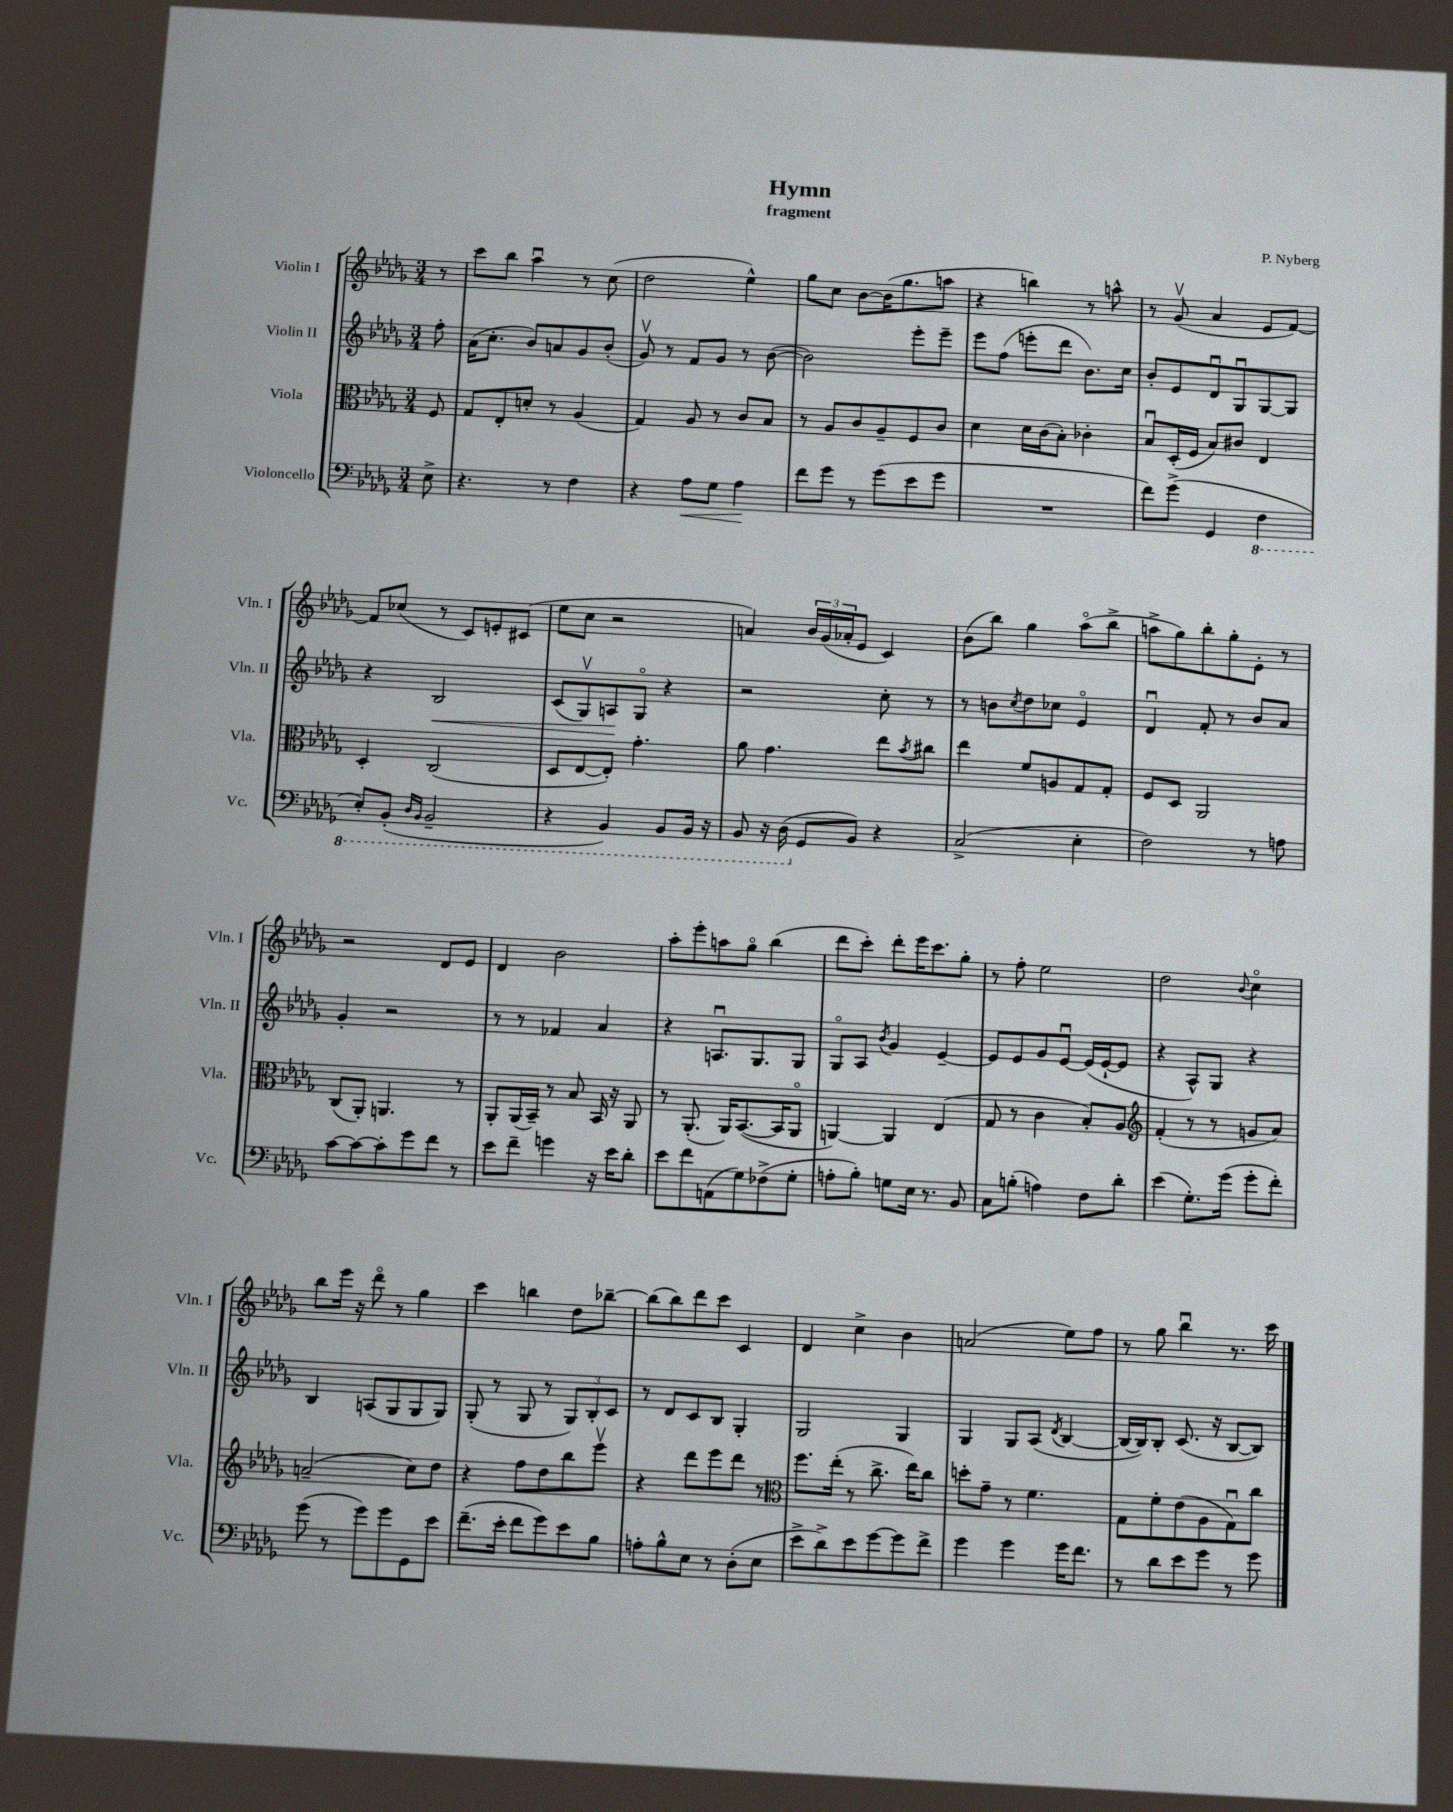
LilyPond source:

\header { title = "Hymn" composer = "P. Nyberg" subtitle = "fragment" }
<<
\new StaffGroup <<
\new Staff = "s0" \with { instrumentName = "Violin I" shortInstrumentName = "Vln. I" } {
    \clef treble \key des \major \numericTimeSignature \time 3/4 \partial 8
    r8 |
    c'''8 bes''8 aes''4\downbow r8 c''8( |
    des''2 ees''4-^) |
    ges''8 c''8 bes'8~ bes'16( ges''8. a''8 |
    r4 b''4) r8 a''8-^ |
    r8 ges'8\upbow( aes'4 ees'8 f'8~) |
    f'8 ces''8( r8 c'8) e'8-. cis'8( |
    ees''8 c''8 r2 |
    a'4) \tuplet 3/2 { bes'16 ges'16( aes'16-. } ees'8 c'4) |
    bes'8( bes''8) ges''4 aes''8\flageolet( bes''8-> |
    a''8-> ges''8) bes''8-. ges''8-. ees'8-. r8 |
    r2 des'8 ees'8 |
    des'4 bes'2 |
    aes''8-. ees'''8-. a''8 ges''8\flageolet bes''4( |
    des'''8 c'''8-.) des'''8-. ees'''16 c'''8. ges''8-. |
    r8 f''8-. ees''2 |
    des''2 \appoggiatura { bes'8 } c''4\flageolet |
    bes''8 ees'''16 r16 des'''8\flageolet r8 ges''4 |
    c'''4 b''4 des''8 bes''8~-- |
    bes''8( bes''8) des'''8 c'''8 c'4 |
    des'4 c''4-> bes'4 |
    a'2( ees''8) f''8 |
    r8 ges''8 bes''4\downbow r8. c'''16 \bar "|." |
}
\new Staff = "s1" \with { instrumentName = "Violin II" shortInstrumentName = "Vln. II" } {
    \clef treble \key des \major \numericTimeSignature \time 3/4 \partial 8
    f''8-. |
    aes'16( c''8.-. bes'8) a'8 ges'8 bes'8-.( |
    ges'8\upbow) r8 f'8 ges'8 r8 bes'8~( |
    bes'2) ees'''8-. ees'''8-- |
    ees'''8 f''8( e'''8-. des'''8 bes'8.) c''16 |
    bes'8-. ees'8 des'8\downbow ges8\downbow ges8~ ges8 |
    r4 bes2\< |
    c'8( ges8\upbow) a8\! ges8\flageolet r4 |
    r2 c''8-. r8 |
    r8 b'8 \acciaccatura { c''8 } des''8 ces''8 ees'4\flageolet |
    des'4\downbow f'8-. r8 bes'8 aes'8 |
    ges'4-. r2 |
    r8 r8 fes'4 aes'4 |
    r4 a8.\downbow ges8. ges8 |
    ges8\flageolet aes8 \acciaccatura { bes'8 } ges'4 ees'4~-- |
    ees'8 ees'8 ges'8 ees'8~\downbow ees'16( ees'16~-! ees'8 |
    r4 aes8-^) ges8 r4 |
    bes4 a8( ges8 ges8 ges8) |
    ges8-.( r8 ges8 r8 \tuplet 3/2 { ges8) bes8-. c'8 } |
    r8 des'8 c'8 bes8 ges4-. |
    ges2 ges4 |
    ges4 ges8 aes8( \acciaccatura { des'8 } bes4~ |
    bes16~ bes16) bes8-. c'8.( r16 bes8~ bes8) \bar "|." |
}
\new Staff = "s2" \with { instrumentName = "Viola" shortInstrumentName = "Vla." } {
    \clef alto \key des \major \numericTimeSignature \time 3/4 \partial 8
    f8 |
    ges8 ees8-. d'8-. r8 aes4( |
    ges4) aes8 r8 c'8 bes8 |
    r8 aes8 c'8 aes8-- f8 c'8 |
    des'4 des'16 c'16( bes8-.) ces'4-. |
    bes8\downbow des16-.( f16 bes8) cis'8 ees4 |
    des4-. c2( |
    des8 ees8~ ees8-.) ges'4.-. |
    aes'8 ges'4. ees''8 \acciaccatura { bes'8 } cis''8 |
    ees''4 f'8 a8 ges8 ges8-. |
    f8 des8 aes,2 |
    c8( aes,8-.) a,4. r8 |
    aes,8-. aes,16( bes,16--) r8 bes8 bes,16 r16 aes,8 |
    r8 aes,8.-.( aes,16) bes,8.~( bes,16 aes,8\flageolet |
    a,4~) a,4 ees4( |
    ges8 r8 c'4 bes8-.) aes8 |
    \clef treble f'4-.( r8 r8 g'8 aes'8) |
    a'2--( c''8) des''8 |
    r4 f''8 des''8 bes''8 ees'''8\upbow |
    r4 des'''8 ees'''8 des'''8 r8 |
    \clef alto f''8. ees''16-.( r8 c''8.-> ees''16) c''8 |
    d''8-. ges'8-- r8 f'4. |
    ges8 f'8-. ees'8( aes8 ges8\downbow) c''8 \bar "|." |
}
\new Staff = "s3" \with { instrumentName = "Violoncello" shortInstrumentName = "Vc." } {
    \clef bass \key des \major \numericTimeSignature \time 3/4 \partial 8
    ees8-> |
    r4. r8 f4 |
    r4 aes8\< ges8 aes4\! |
    f'8 ges'8 r8 ges'8( ees'8 ges'8 |
    R2. |
    f'8) ges'8->( ges,4 \ottava #-1 f,4 |
    ees,8-.) bes,,8-.( \grace { des,16 bes,,16 } bes,,2-- |
    r4 bes,,4) bes,,8 bes,,16 r16 |
    bes,,8 r16 des,16( \ottava #0 ges,8 bes,8) r4 |
    c2->( ees4-. |
    f2) r8 a8 |
    c'8~ c'8~ c'8-. ges'8 f'8 r8 |
    ees'8 f'8-- g'4 r16 ees'16 des'8-. |
    ees'8 f'8 a,8( ges8) fes8->( ges8-. |
    a8-. bes8-.) g8 ees16 r8. bes,8 |
    c8 b8-.( a4) f8 des'8-. |
    ees'4( ges8.-.) ges'16( ges'8-. f'8-.) |
    ges'8( r8 ges'8) ges'8 ges,8 ees'8 |
    f'8.--( ees'16-. f'8 ges'8) ees'8 bes8 |
    a8-. bes8-^ ees8 r8 des8-.( ees8 |
    ees'8-> des'8->) ees'8 ges'8~ ges'8 f'8-> |
    ges'4 ges'4 ges'16 f'8. |
    r8 des'8 ees'8 ges'8 r8 ges'8 \bar "|." |
}
>>
>>
\layout { \context { \Score \remove "Bar_number_engraver" } }
